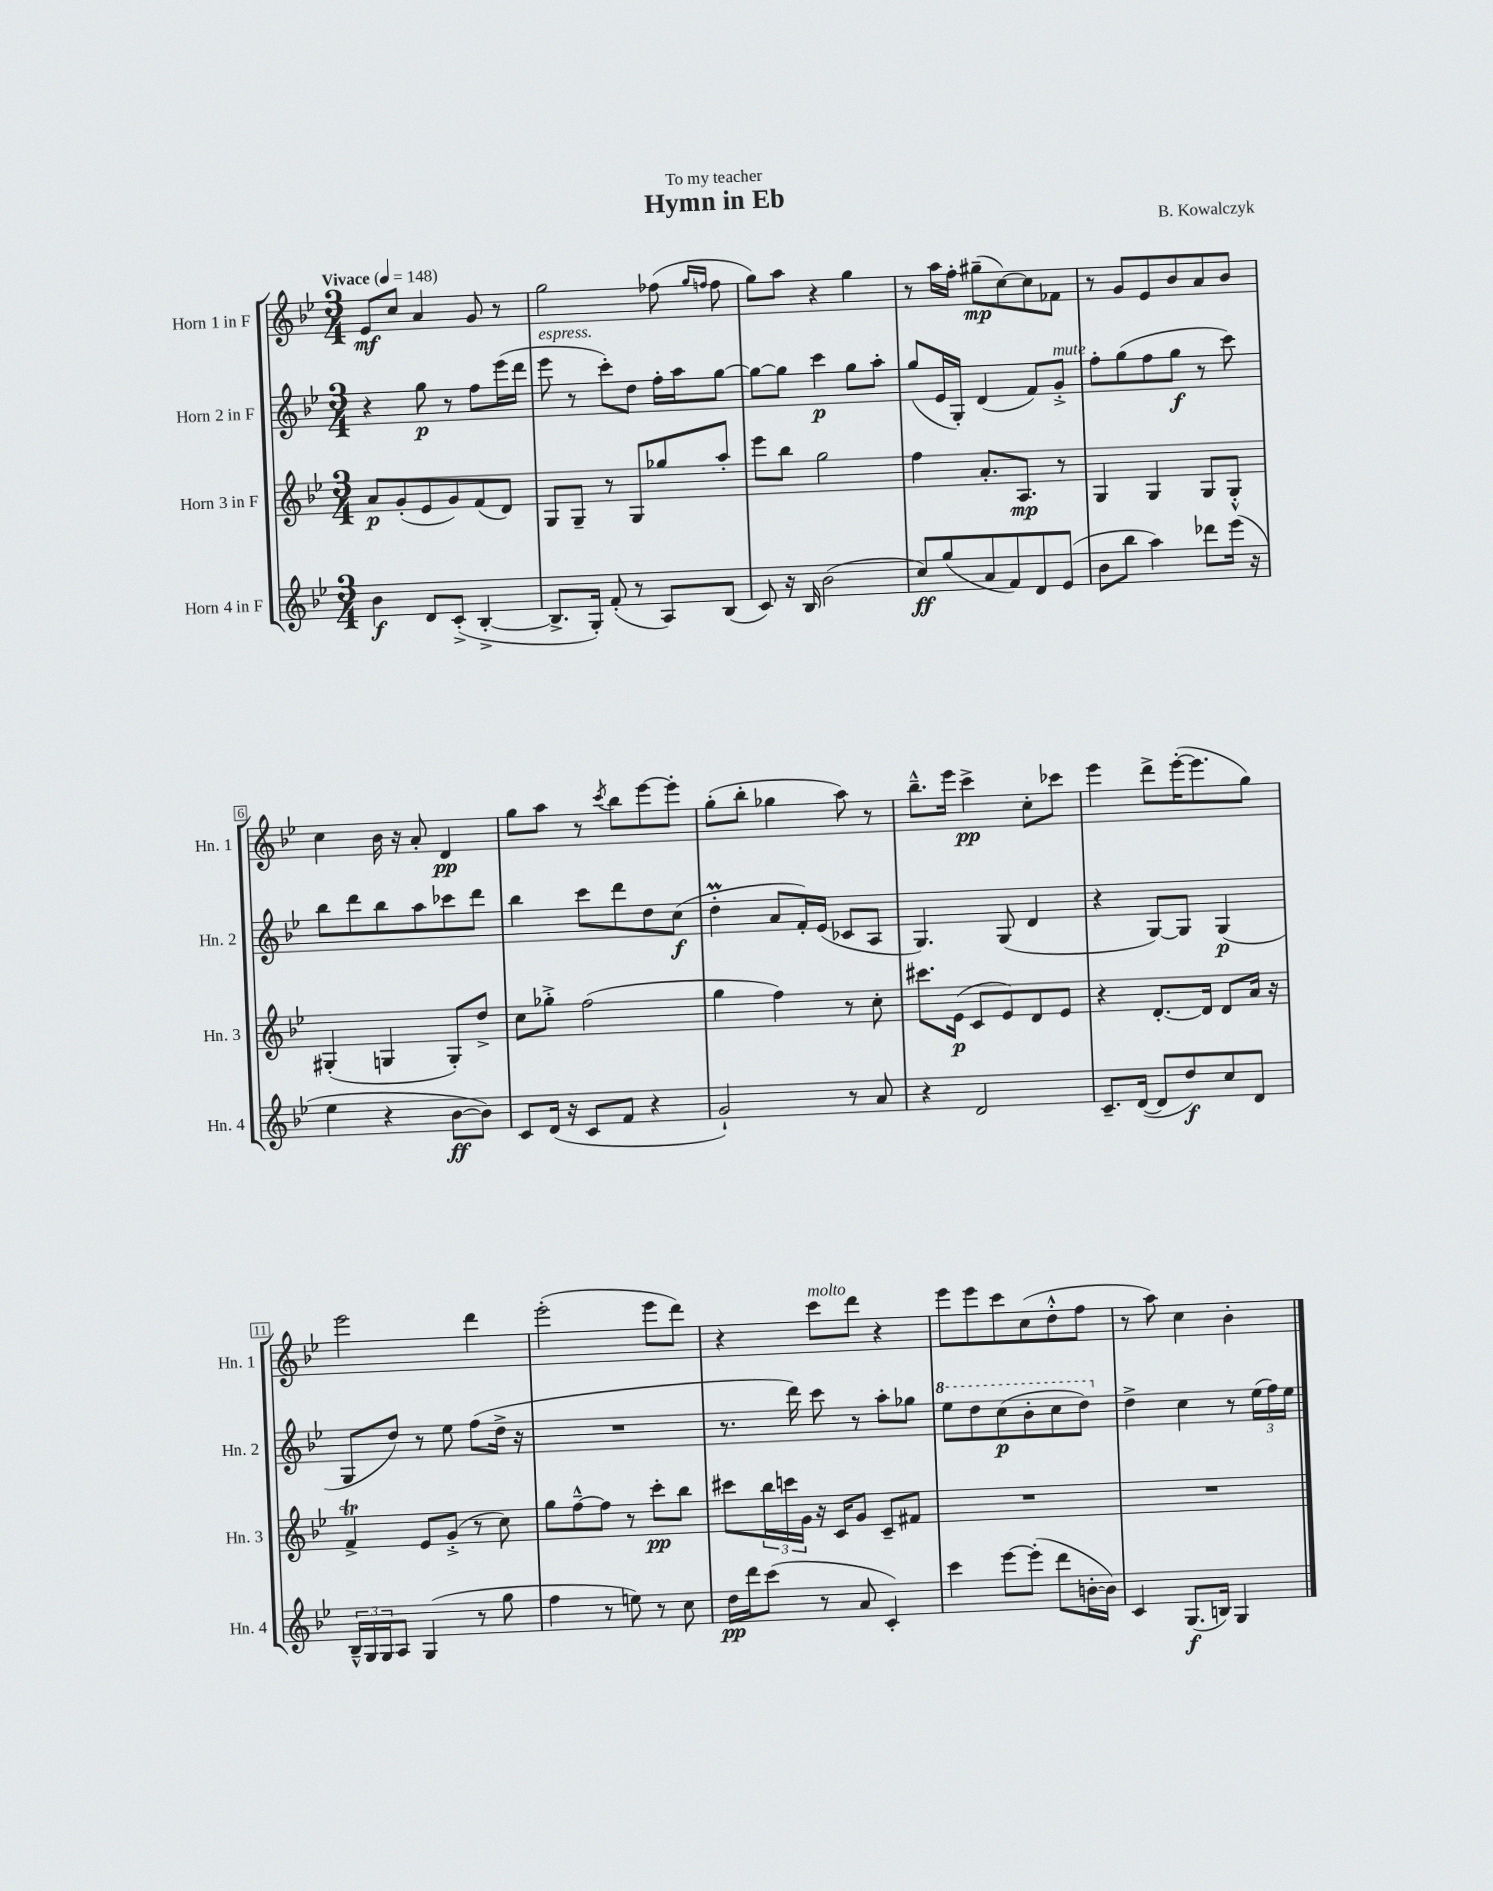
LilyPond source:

\header { title = "Hymn in Eb" composer = "B. Kowalczyk" dedication = "To my teacher" }
<<
\new StaffGroup <<
\new Staff = "s0" \with { instrumentName = "Horn 1 in F" shortInstrumentName = "Hn. 1" } {
    \clef treble \key bes \major \numericTimeSignature \time 3/4 \tempo "Vivace" 4 = 148
    ees'8\mf c''8 a'4 g'8 r8 |
    g''2 fes''8( \grace { g''16 f''16 } f''8 |
    g''8) a''8 r4 g''4 |
    r8 a''16 f''16-. gis''8--\mp( c''8~) c''8 fes'8 |
    r8 g'8 ees'8 bes'8 a'8 bes'8 |
    c''4 bes'16 r16 a'8-. d'4\pp |
    g''8 a''8 r8 \acciaccatura { c'''8 } bes''8 ees'''8~ ees'''8-. |
    g''8-.( bes''8-. ges''4 a''8) r8 |
    bes''8.---^ ees'''16 c'''4->\pp c''8-. ces'''8 |
    ees'''4 d'''8-> ees'''16~-.( ees'''8. g''8) |
    ees'''2 d'''4 |
    ees'''2-.( ees'''8 d'''8) |
    r4 c'''8^\markup { \italic "molto" } d'''8 r4 |
    ees'''8 ees'''8 c'''8 c''8( d''8-.-^ f''8 |
    r8 a''8) c''4 bes'4-. \bar "|." |
}
\new Staff = "s1" \with { instrumentName = "Horn 2 in F" shortInstrumentName = "Hn. 2" } {
    \clef treble \key bes \major \numericTimeSignature \time 3/4
    r4 g''8\p r8 f''8 ees'''16( d'''16 |
    ees'''8^\markup { \italic "espress." } r8 c'''8-.) d''8 f''16-. a''16 g''8~ |
    g''8~ g''8 c'''4\p g''8 a''8-. |
    g''8( ees'16 g16-.) d'4( f'8) g'8-.->^\markup { \italic "mute" } |
    f''8-. g''8( f''8 g''8\f r8 c'''8) |
    bes''8 d'''8 bes''8 a''8 ces'''8 d'''8 |
    bes''4 c'''8 d'''8 d''8 c''8\f( |
    d''4-.\prall a'8 f'16-.) ees'16( ces'8 a8 |
    g4.) g8( d'4 |
    r4 g8~) g8 g4\p( |
    g8 d''8) r8 ees''8 f''8( d''16-> r16 |
    R2. |
    r8. d'''16) c'''8 r8 a''8-. ges''8 |
    \ottava #1 ees'''8 d'''8 c'''8\p( bes''8-. c'''8 d'''8) \ottava #0 |
    d''4-> c''4 r8 \tuplet 3/2 { ees''16( f''16) ees''16 } \bar "|." |
}
\new Staff = "s2" \with { instrumentName = "Horn 3 in F" shortInstrumentName = "Hn. 3" } {
    \clef treble \key bes \major \numericTimeSignature \time 3/4
    a'8\p g'8-.( ees'8 g'8) f'8( d'8) |
    g8 g8-- r8 g8 ges''8 a''8-. |
    ees'''8 bes''8 g''2 |
    f''4 a'8.-. a8.\mp r8 |
    g4 g4 g8 g8-.-^ |
    gis4-.( g4 g8-.) d''8-> |
    c''8 ges''8-.-> f''2( |
    g''4 f''4) r8 c''8-. |
    cis'''8. ees'16\p( c'8 ees'8) d'8 ees'8 |
    r4 d'8.~-. d'16 d'8 a'16 r16 |
    f'4->\trill ees'8 g'8-.->( r8 c''8) |
    g''8 f''8~---^ f''8 r8 c'''8-.\pp bes''8 |
    cis'''8 \tuplet 3/2 { bes''16 c'''16 g'16 } r16 c'16 g'8 c'8-- fis'8 |
    R2. |
    R2. \bar "|." |
}
\new Staff = "s3" \with { instrumentName = "Horn 4 in F" shortInstrumentName = "Hn. 4" } {
    \clef treble \key bes \major \numericTimeSignature \time 3/4
    bes'4\f d'8 c'8-.->( bes4~-.-> |
    bes8.-> g16-.) f'8-.( r8 a8) bes8( |
    c'8) r16 bes16 bes'2( |
    c''8\ff) g''8( a'8 f'8) d'8 ees'8( |
    bes'8 bes''8 a''4) des'''8 ees'''16( r16 |
    ees''4 r4 bes'8~\ff bes'8) |
    c'8 d'16( r16 c'8 f'8 r4 |
    g'2-!) r8 a'8 |
    r4 d'2 |
    c'8.-- d'16~( d'8 d''8\f) c''8 d'8 |
    \tuplet 3/2 { bes16---^ g16 g16 } a8 g4( r8 g''8 |
    f''4 r8 e''8) r8 c''8 |
    d''16\pp d'''16 c'''8( r8 a'8 c'4-.) |
    c'''4 ees'''8~ ees'''8-.( d'''8 b'16~-. b'16) |
    c'4 g8.\f( b16) g4 \bar "|." |
}
>>
>>
\layout { \context { \Score \override BarNumber.stencil = #(make-stencil-boxer 0.1 0.3 ly:text-interface::print) } }
